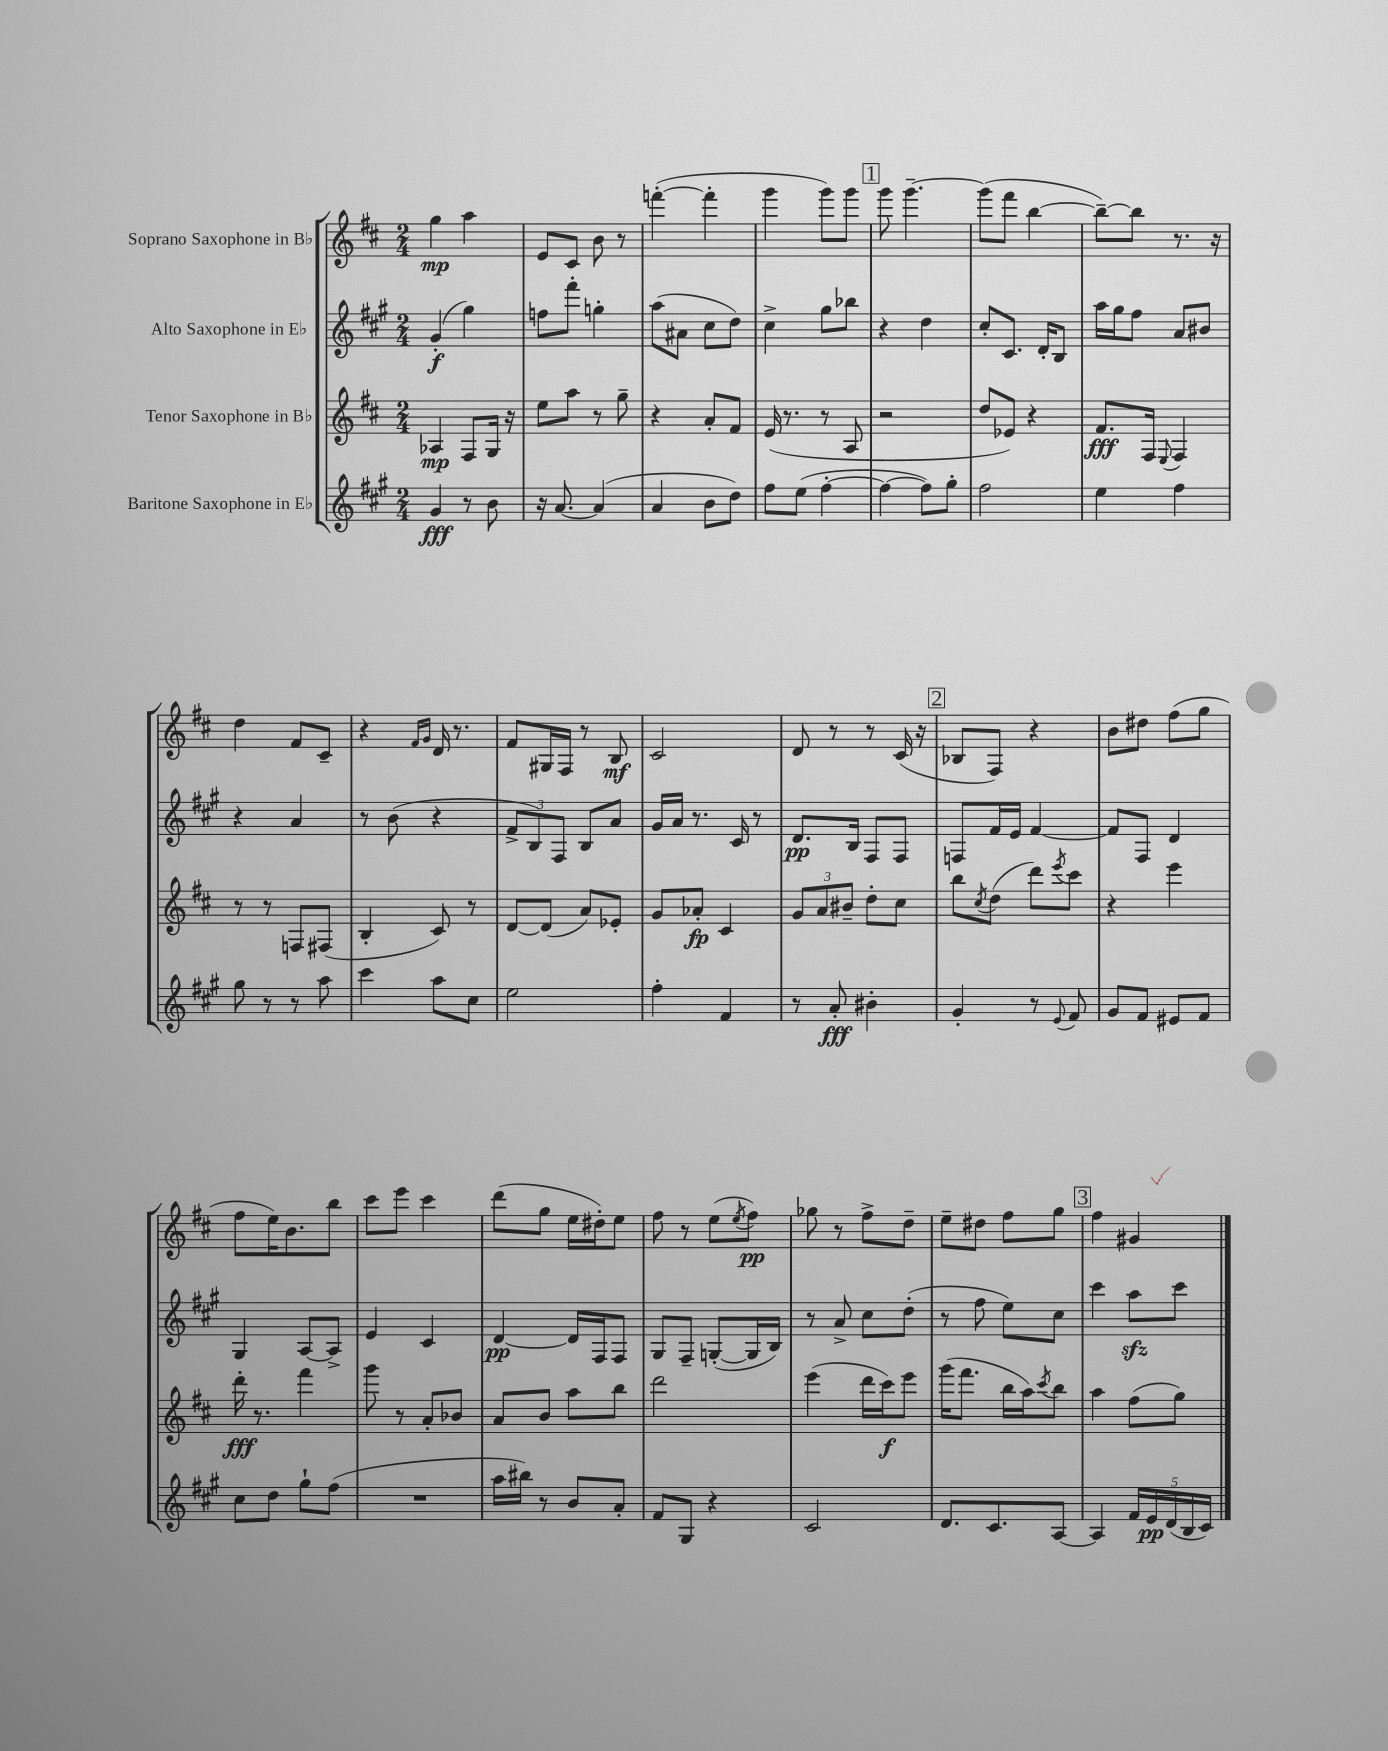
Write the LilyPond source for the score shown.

<<
\new StaffGroup <<
\new Staff = "s0" \with { instrumentName = "Soprano Saxophone in Bb" } {
    \clef treble \key d \major \numericTimeSignature \time 2/4
    g''4\mp a''4 |
    e'8 cis'8 b'8 r8 |
    f'''4~-.( f'''4-. |
    g'''4 g'''8) g'''8 |
    \mark \markup { \box "1" } g'''8 g'''4.~-- |
    g'''8( fis'''8 b''4~ |
    b''8~--) b''8 r8. r16 |
    d''4 fis'8 cis'8-- |
    r4 \grace { fis'16 g'16 } d'16 r8. |
    fis'8 gis16 fis16 r8 b8\mf |
    cis'2 |
    d'8 r8 r8 cis'16( r16 |
    \mark \markup { \box "2" } bes8 fis8) r4 |
    b'8 dis''8 fis''8( g''8 |
    fis''8 e''16) b'8. b''8 |
    cis'''8 e'''8 cis'''4 |
    d'''8( g''8 e''16 dis''16-.) e''8 |
    fis''8 r8 e''8( \acciaccatura { e''8 } fis''8\pp) |
    ges''8 r8 fis''8-> d''8-- |
    e''8-- dis''8 fis''8 g''8 |
    \mark \markup { \box "3" } fis''4 gis'4 \bar "|." |
}
\new Staff = "s1" \with { instrumentName = "Alto Saxophone in Eb" } {
    \clef treble \key a \major \numericTimeSignature \time 2/4
    gis'4-.\f( gis''4) |
    f''8 fis'''8-. g''4-. |
    a''8( ais'8 cis''8 d''8) |
    cis''4-> gis''8 bes''8 |
    \mark \markup { \box "1" } r4 d''4 |
    cis''8-. cis'8. d'16-. b8 |
    a''16 gis''16 fis''8 a'8 bis'8 |
    r4 a'4 |
    r8 b'8( r4 |
    \tuplet 3/2 { fis'8-> b8) fis8 } b8 a'8 |
    gis'16 a'16 r8. cis'16 r8 |
    d'8.\pp b16 fis8 fis8 |
    \mark \markup { \box "2" } f8 fis'16 e'16 fis'4~ |
    fis'8 fis8 d'4 |
    gis4 a8~ a8-> |
    e'4 cis'4 |
    d'4~\pp d'16 fis16 fis8 |
    gis8 fis8-- g8~-.( g16 b16) |
    r8 a'8-> cis''8 d''8-.( |
    r8 fis''8 e''8) cis''8 |
    \mark \markup { \box "3" } cis'''4 a''8\sfz cis'''8 \bar "|." |
}
\new Staff = "s2" \with { instrumentName = "Tenor Saxophone in Bb" } {
    \clef treble \key d \major \numericTimeSignature \time 2/4
    aes4\mp fis8 g16 r16 |
    e''8 a''8 r8 g''8-- |
    r4 a'8-. fis'8 |
    e'16( r8. r8 a8 |
    \mark \markup { \box "1" } r2 |
    d''8 ees'8) r4 |
    fis'8.\fff fis16 \appoggiatura { e8 } fis4 |
    r8 r8 f8 fis8( |
    b4-. cis'8) r8 |
    d'8~ d'8( a'8) ees'8-. |
    g'8 aes'8-.\fp cis'4 |
    \tuplet 3/2 { g'8 a'8 bis'8-- } d''8-. cis''8 |
    \mark \markup { \box "2" } b''8 \acciaccatura { cis''8 } d''8( d'''8) \acciaccatura { e'''8 } cis'''8 |
    r4 e'''4 |
    d'''16-.\fff r8. fis'''4 |
    g'''8 r8 a'8-. bes'8 |
    a'8 b'8 a''8 b''8 |
    d'''2 |
    e'''4( d'''16 cis'''16\f) e'''8 |
    g'''16( fis'''8. b''16 a''16) \acciaccatura { cis'''8 } b''8 |
    \mark \markup { \box "3" } a''4 fis''8( g''8) \bar "|." |
}
\new Staff = "s3" \with { instrumentName = "Baritone Saxophone in Eb" } {
    \clef treble \key a \major \numericTimeSignature \time 2/4
    gis'4\fff r8 b'8 |
    r16 a'8.~ a'4( |
    a'4 b'8 d''8) |
    fis''8 e''8( fis''4~-. |
    \mark \markup { \box "1" } fis''4~ fis''8) gis''8-. |
    fis''2 |
    e''4 fis''4 |
    gis''8 r8 r8 a''8 |
    cis'''4 a''8 cis''8 |
    e''2 |
    fis''4-. fis'4 |
    r8 a'8-.\fff bis'4-. |
    \mark \markup { \box "2" } gis'4-. r8 \appoggiatura { e'8 } fis'8 |
    gis'8 fis'8 eis'8 fis'8 |
    cis''8 d''8 gis''8-! fis''8( |
    R2 |
    a''16 bis''16) r8 b'8 a'8-. |
    fis'8 gis8 r4 |
    cis'2 |
    d'8. cis'8. a8~ |
    \mark \markup { \box "3" } a4 \tuplet 5/4 { fis'16 e'16\pp d'16( b16 cis'16) } \bar "|." |
}
>>
>>
\layout { \context { \Score \remove "Bar_number_engraver" } }
